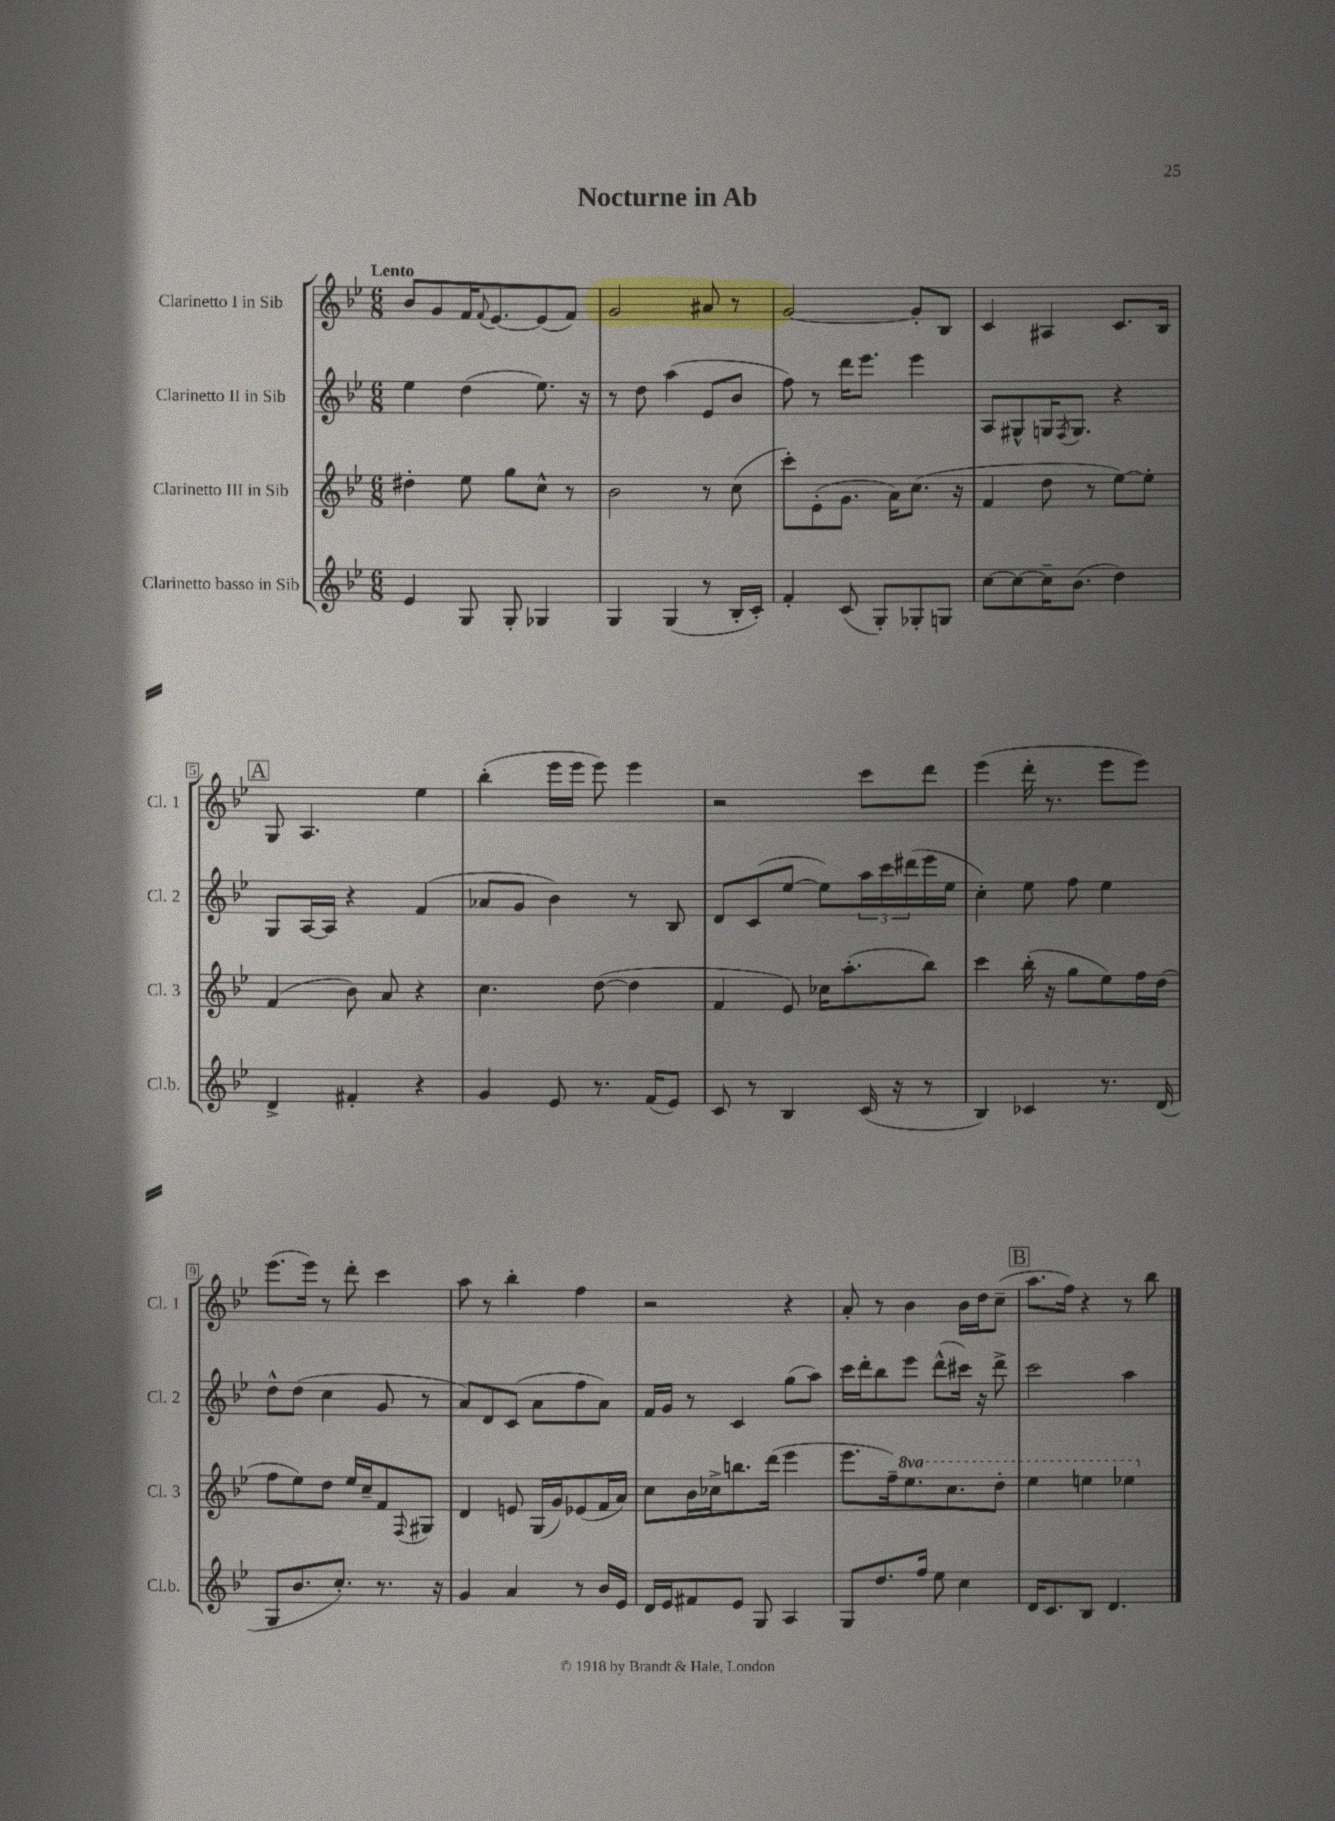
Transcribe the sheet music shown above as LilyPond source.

\header { title = "Nocturne in Ab" }
<<
\new StaffGroup <<
\new Staff = "s0" \with { instrumentName = "Clarinetto I in Sib" shortInstrumentName = "Cl. 1" } {
    \clef treble \key bes \major \numericTimeSignature \time 6/8 \tempo "Lento"
    bes'8 g'8 f'16 \appoggiatura { f'8 } ees'8.~ ees'8( f'8) |
    g'2 ais'8 r8 |
    g'2~ g'8-. bes8 |
    c'4 ais4 c'8. bes16 |
    \mark \markup { \box "A" } g8 a4. ees''4 |
    bes''4-.( ees'''16 ees'''16 ees'''8) ees'''4 |
    r2 c'''8 d'''8 |
    ees'''4( d'''16-. r8. ees'''8 ees'''8) |
    ees'''8.( ees'''16) r8 d'''8-. c'''4 |
    a''8 r8 bes''4-. f''4 |
    r2 r4 |
    a'8-. r8 bes'4 bes'16 d''16 c''8--( |
    \mark \markup { \box "B" } a''8. f''16) r4 r8 bes''8 \bar "|." |
}
\new Staff = "s1" \with { instrumentName = "Clarinetto II in Sib" shortInstrumentName = "Cl. 2" } {
    \clef treble \key bes \major \numericTimeSignature \time 6/8
    ees''4 d''4( ees''8.) r16 |
    r8 d''8 a''4( ees'8 bes'8 |
    f''8) r8 d'''16 ees'''8. ees'''4 |
    a8 gis8-^ g16 \acciaccatura { f8 } g8. r4 |
    \mark \markup { \box "A" } g8 a16~ a16 r4 f'4( |
    aes'8 g'8 bes'4) r8 bes8 |
    d'8 c'8( ees''8~ ees''8) \tuplet 3/2 { a''16 c'''16 dis'''16( } ees'''16 ees''16 |
    c''4-.) ees''8 f''8 ees''4 |
    d''8-^ d''8( c''4 g'8 r8 |
    a'8) d'8 c'8( a'8 f''8 a'8) |
    f'16 g'16 r8 c'4 g''8( a''8) |
    c'''16 d'''16-. bes''8 ees'''8 d'''8-^( cis'''16) r16 d'''8-> |
    \mark \markup { \box "B" } c'''2 a''4 \bar "|." |
}
\new Staff = "s2" \with { instrumentName = "Clarinetto III in Sib" shortInstrumentName = "Cl. 3" } {
    \clef treble \key bes \major \numericTimeSignature \time 6/8 \set Staff.ottavationMarkups = #ottavation-simple-ordinals
    dis''4-. ees''8 g''8 c''8-^ r8 |
    bes'2 r8 c''8( |
    c'''8-.) ees'8-.( g'8. a'16) c''8.( r16 |
    f'4 d''8 r8 ees''8~) ees''8-. |
    \mark \markup { \box "A" } f'4( bes'8) a'8 r4 |
    c''4. d''8~( d''4 |
    f'4 ees'8) ces''16 a''8.-.( bes''8) |
    c'''4 bes''16-.( r16 g''8 ees''8) f''16 d''16( |
    f''8 ees''8) d''8 ees''16 c''16-- f'8 \appoggiatura { f8 } gis8 |
    d'4 e'8 g16( g'16) ees'8( f'16 a'16) |
    c''8 bes'16 ces''16-> b''8. d'''16( ees'''4 |
    ees'''8. f''16--) \ottava #1 ees'''8. c'''8. d'''8-. |
    \mark \markup { \box "B" } ees'''4 e'''4 ees'''4 \ottava #0 \bar "|." |
}
\new Staff = "s3" \with { instrumentName = "Clarinetto basso in Sib" shortInstrumentName = "Cl.b." } {
    \clef treble \key bes \major \numericTimeSignature \time 6/8
    ees'4 g8 g8-. ges4 |
    g4 g4( r8 bes16-. c'16-.) |
    f'4-. c'8( g8-.) ges8-. g8 |
    c''8~ c''8~ c''16-- bes'8.( d''4) |
    \mark \markup { \box "A" } d'4-> fis'4-. r4 |
    g'4 ees'8 r8. f'16( ees'8) |
    c'8 r8 bes4 c'16( r16 r8 |
    bes4) ces'4 r8. d'16( |
    g8 bes'8. c''8.-.) r8. r16 |
    g'4 a'4 r8 bes'16 ees'16 |
    d'16 ees'16 fis'8 ees'8 g8 a4 |
    g8 d''8. f''16 ees''8 c''4 |
    \mark \markup { \box "B" } d'16 c'8. bes8 d'4. \bar "|." |
}
>>
>>
\layout { \context { \Score \override BarNumber.stencil = #(make-stencil-boxer 0.1 0.3 ly:text-interface::print) } }
